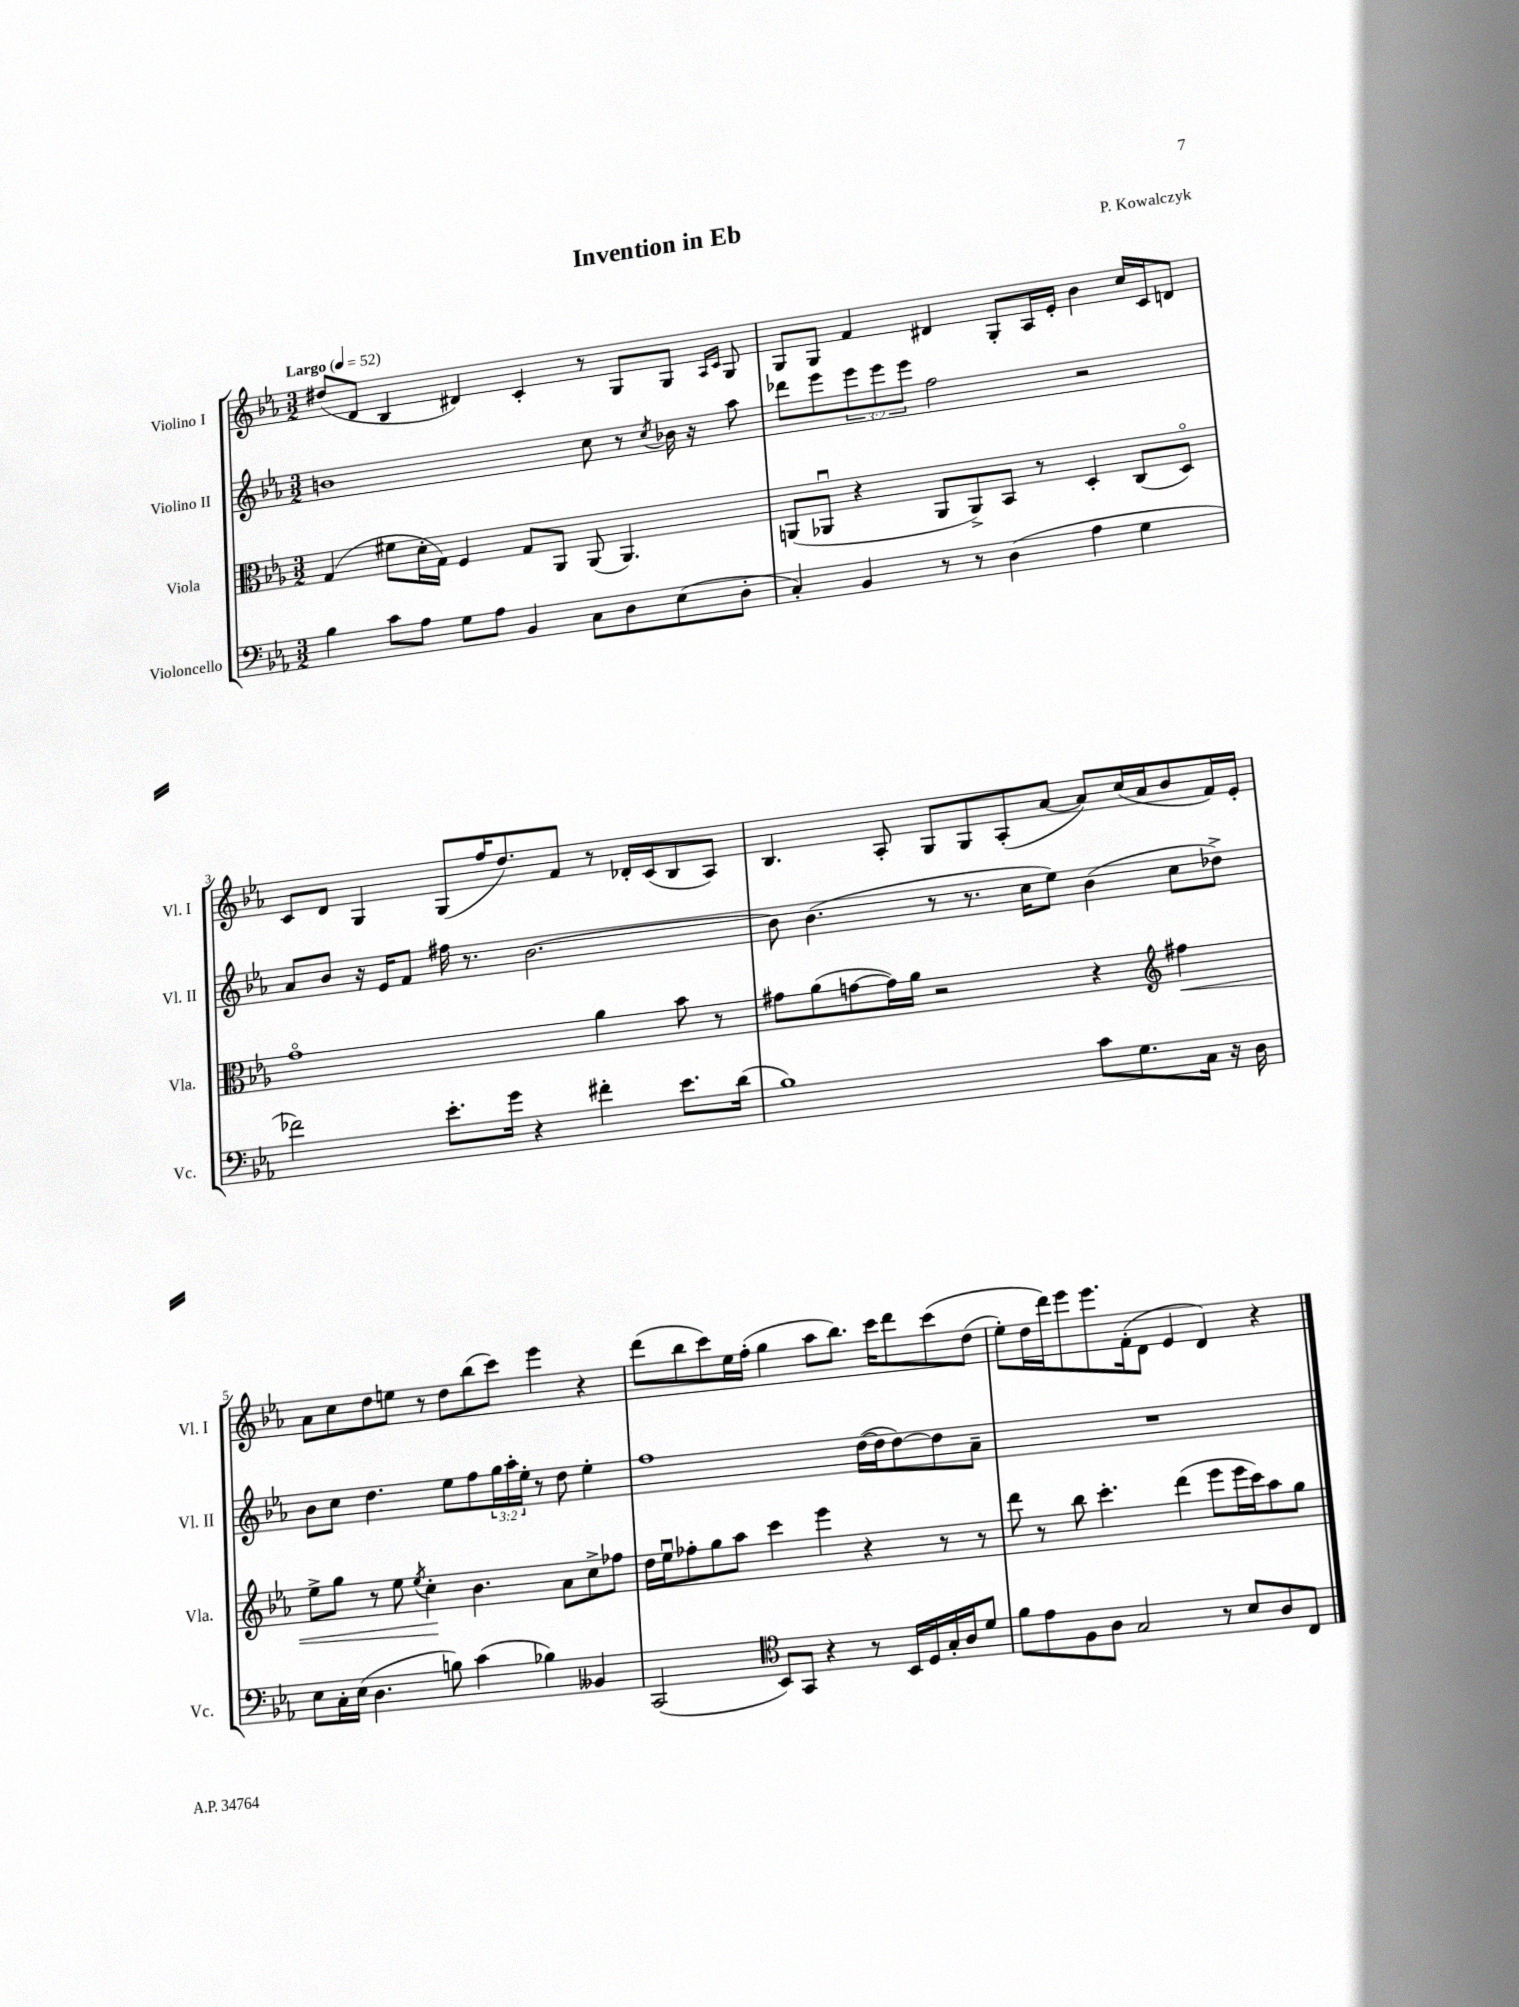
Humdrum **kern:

**kern	**kern	**kern	**kern
*staff4	*staff3	*staff2	*staff1
*clefF4	*clefC3	*clefG2	*clefG2
*k[b-e-a-]	*k[b-e-a-]	*k[b-e-a-]	*k[b-e-a-]
*M3/2	*M3/2	*M3/2	*M3/2
*MM52	*MM52	*MM52	*MM52
4B-	(4G	1b	(8dd#
.	.	.	8d
8c	8f#	.	4B-
8A-	16d'	.	.
.	16G)	.	.
8G	4F	.	4d#)
8A-	.	.	.
4BB-	8G	.	4c'
.	8AA-	.	.
8C	(8AA-	8cc	8r
8D	4.AA-)	8r	8G
.	.	8qcc	.
(8E-	.	16b-	8G
.	.	16r	.
.	.	.	16qqA-
.	.	.	16qqc
8D'	.	8aa-	8G
=	=	=	=
4C')	(8AA	8ddd-	8G
.	8AA-u	8eee-	8G
4BB-	4r	12eee-	4f
.	.	12eee-	.
.	.	12eee-	.
8r	8AA-	2ff	4d#
8r	8AA-^)	.	.
(4D	8BB-	.	8G'
.	8r	.	16A-
.	.	.	16e-'
4A-	4D'	2r	4b-
4G	(8C	.	16cc
.	.	.	16c
.	8Do)	.	8d
=	=	=	=
2f-)	1go	8a-	8c
.	.	8b-	8d
.	.	16r	4G
.	.	16e-	.
.	.	8f	.
8.e-'	.	16ff#	(8G
.	.	8.r	.
.	.	.	16ff
16g	.	.	8.dd)
4r	.	[2.b-	.
.	.	.	8f
4f#'	4a-	.	8r
.	.	.	16d-'
.	.	.	(16c
8.e-	8b-	.	8B-
.	8r	.	8A-)
(16d	.	.	.
=	=	=	=
1B-)	8g#	8b-]	4.B-
.	(8a-	(4.b-	.
.	[8g	.	.
.	16g])	.	8A-'
.	16a-	.	.
.	2r	8r	8G
.	.	8.r	8G
.	.	.	(8A-'
.	.	16cc	.
.	.	8ee-)	[8a-
8c	4r	(4b-	8a-])
8.G	.	.	(16cc
.	.	.	16a-
*	*clefG2	*	*
.	4ff#	8cc	8b-
16C	.	.	.
16r	.	8dd-^)	16f)
16D	.	.	16e-'
=	=	=	=
8E-	8ee-^	8b-	8a-
16C'	8gg	8cc	8cc
(16E-	.	.	.
4.D	8r	4.dd	8dd
.	8ee-	.	8ee
.	8qee-	.	.
.	4cc'	.	8r
8B)	.	8ee-	8dd
(4c	4.b-	8ff	(8bb-
.	.	24gg	8ccc)
.	.	24aa-'	.
.	.	24ee-'	.
4B-)	.	8r	4eee-
.	8a-	8dd	.
4BB--	8cc^	4ee-'	4r
.	8ff-	.	.
=	=	=	=
(2CC	16dd	1ff	(8ddd
.	16ee-u	.	.
.	8ff-'	.	8bb-
.	8gg	.	8ccc)
.	8aa-	.	16ee-
.	.	.	(16ff'
*clefC4	*	*	*
8BB-)	4ccc	.	4gg
8GG	.	.	.
4r	4eee-	.	8aa-
.	.	.	8.bb-)
8r	4r	([16dd	.
.	.	16dd]	16ccc
16BB-	.	[8dd)	8ddd
16D	.	.	.
16G'	8r	8dd]	&(8ccc
16A-	.	.	.
8d	8r	8a-~	(8dd
=	=	=	=
8f	8ddd	1.r	8ee-')
8e-	8r	.	16dd
.	.	.	16ddd&)
8F	8bb-	.	8eee-
8A-	4.ccc'	.	8.eee-
2G	.	.	.
.	.	.	(16f'
.	.	.	8d
.	(4ddd	.	4e-
8r	8eee-	.	4d)
8B-	16eee-	.	.
.	16ccc)	.	.
8A-	8aa-	.	4r
8C	8gg	.	.
==	==	==	==
*-	*-	*-	*-
